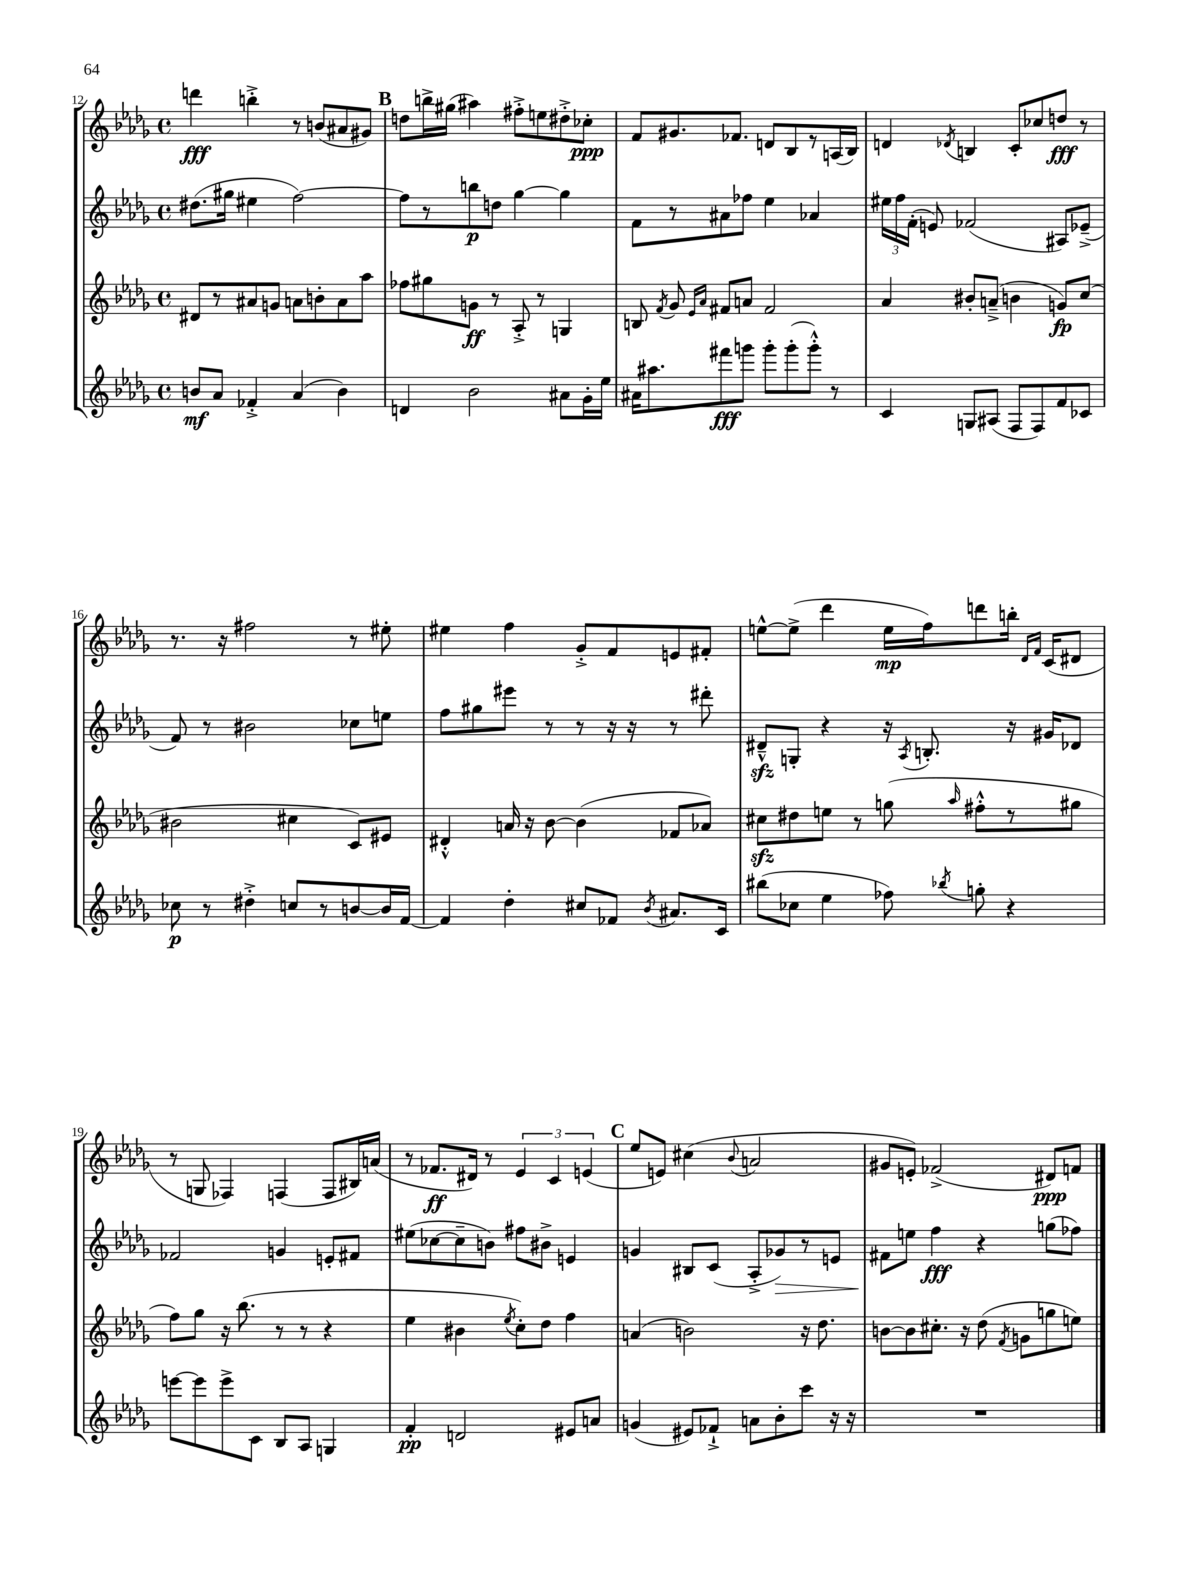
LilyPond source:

<<
\new StaffGroup <<
\new Staff = "s0" {
    \clef treble \key des \major \defaultTimeSignature \time 4/4
    \autoBeamOff d'''4\fff b''4-.-> r8 b'8[( ais'8 gis'8]) |
    \mark \markup { \bold "B" } d''8[ b''16-> gis''16]( ais''4) fis''8[-.-> e''8 dis''8-.-> ces''8]-.\ppp |
    f'8[ gis'8. fes'8.] d'8[ bes8 r8 a16( bes16]) |
    d'4 \acciaccatura { des'8 } b4 c'8[-. ces''8 d''8]\fff r8 |
    r8. r16 fis''2 r8 eis''8-. |
    eis''4 f''4 ges'8[-.-> f'8 e'8 fis'8]-. |
    e''8[~-^ e''8]->( des'''4 e''16[\mp f''16) d'''8 b''16]-. \grace { des'16[ f'16] } c'16[( dis'8] |
    r8 g8 fes4) f4( f8[ bis16) a'16]( |
    r8 fes'8.[\ff dis'16]) r8 \tuplet 3/2 { ees'4 c'4 e'4( } |
    \mark \markup { \bold "C" } ees''8[ e'8]) cis''4( \appoggiatura { bes'8 } a'2 |
    gis'8[ e'8]-.) fes'2->( dis'8[\ppp) f'8] \bar "|." |
}
\new Staff = "s1" {
    \clef treble \key des \major \defaultTimeSignature \time 4/4
    \autoBeamOff dis''8.[( gis''16] eis''4 f''2~) |
    \mark \markup { \bold "B" } f''8[ r8 b''8\p d''8] ges''4~ ges''4 |
    f'8[ r8 ais'8 fes''8] ees''4 aes'4 |
    \tuplet 3/2 { eis''16[ f''16 f'16]-.( } e'8) fes'2( ais8[) ees'8]--->( |
    f'8) r8 bis'2 ces''8[ e''8] |
    f''8[ gis''8 eis'''8] r8 r8 r16 r16 r8 dis'''8-. |
    dis'8[---^\sfz g8]-. r4 r16 \acciaccatura { aes8 } b8.-. r16 gis'16[ des'8] |
    fes'2 g'4 e'8[-. fis'8] |
    eis''8[( ces''8~ ces''8-- b'8]) fis''8[ bis'8]-> e'4 |
    \mark \markup { \bold "C" } g'4 bis8[ c'8]( aes8[-.-> ges'8\>) r8 e'8] |
    fis'8[\! e''8] f''4\fff r4 g''8[( fes''8]) \bar "|." |
}
\new Staff = "s2" {
    \clef treble \key des \major \defaultTimeSignature \time 4/4
    \autoBeamOff dis'8[ r8 ais'8 g'8] a'8[ b'8-. a'8 aes''8] |
    \mark \markup { \bold "B" } fes''8[ gis''8 g'8]\ff r8 aes8-.-> r8 g4 |
    b8 \acciaccatura { f'8 } ges'8 \grace { ees'16[ aes'16] } fis'8[ a'8] fis'2 |
    aes'4 bis'8[-. a'8]--->( b'4 g'8[\fp) c''8]( |
    bis'2 cis''4 c'8[) eis'8] |
    dis'4-.-^ a'16 r16 bes'8~ bes'4( fes'8[ aes'8]) |
    cis''8[\sfz dis''8 e''8] r8 g''8( \grace { aes''16 } fis''8[-.-^ r8 gis''8] |
    f''8[) ges''8] r16 bes''8.( r8 r8 r4 |
    ees''4 bis'4 \acciaccatura { ees''8 } c''8[-.) des''8] f''4 |
    \mark \markup { \bold "C" } a'4( b'2) r16 des''8. |
    b'8[~ b'8 cis''8.]-. r16 des''8( \acciaccatura { f'8 } g'8[ g''8 e''8]) \bar "|." |
}
\new Staff = "s3" {
    \clef treble \key des \major \defaultTimeSignature \time 4/4
    \autoBeamOff b'8[\mf aes'8] fes'4-.-> aes'4( b'4) |
    \mark \markup { \bold "B" } d'4 bes'2 ais'8[ ges'16-. ees''16] |
    ais'16[ ais''8. fis'''8\fff g'''8] g'''8[-. g'''8-.( g'''8]-.-^) r8 |
    c'4 g8[ ais8]( f8[ f8) f'8 ces'8] |
    ces''8\p r8 dis''4-.-> c''8[ r8 b'8~ b'16 f'16]~ |
    f'4 des''4-. cis''8[ fes'8] \acciaccatura { bes'8 } ais'8.[ c'16] |
    bis''8[( ces''8] ees''4 fes''8) \acciaccatura { bes''8 } g''8-. r4 |
    e'''8[~ e'''8 e'''8-> c'8] bes8[ aes8] g4 |
    f'4-.\pp d'2 eis'8[ a'8] |
    \mark \markup { \bold "C" } g'4( eis'8[) fes'8]-!-> a'8[ bes'8-. c'''8] r16 r16 |
    R1 \bar "|." |
}
>>
>>
\layout { \context { \Score currentBarNumber = #12 } }
